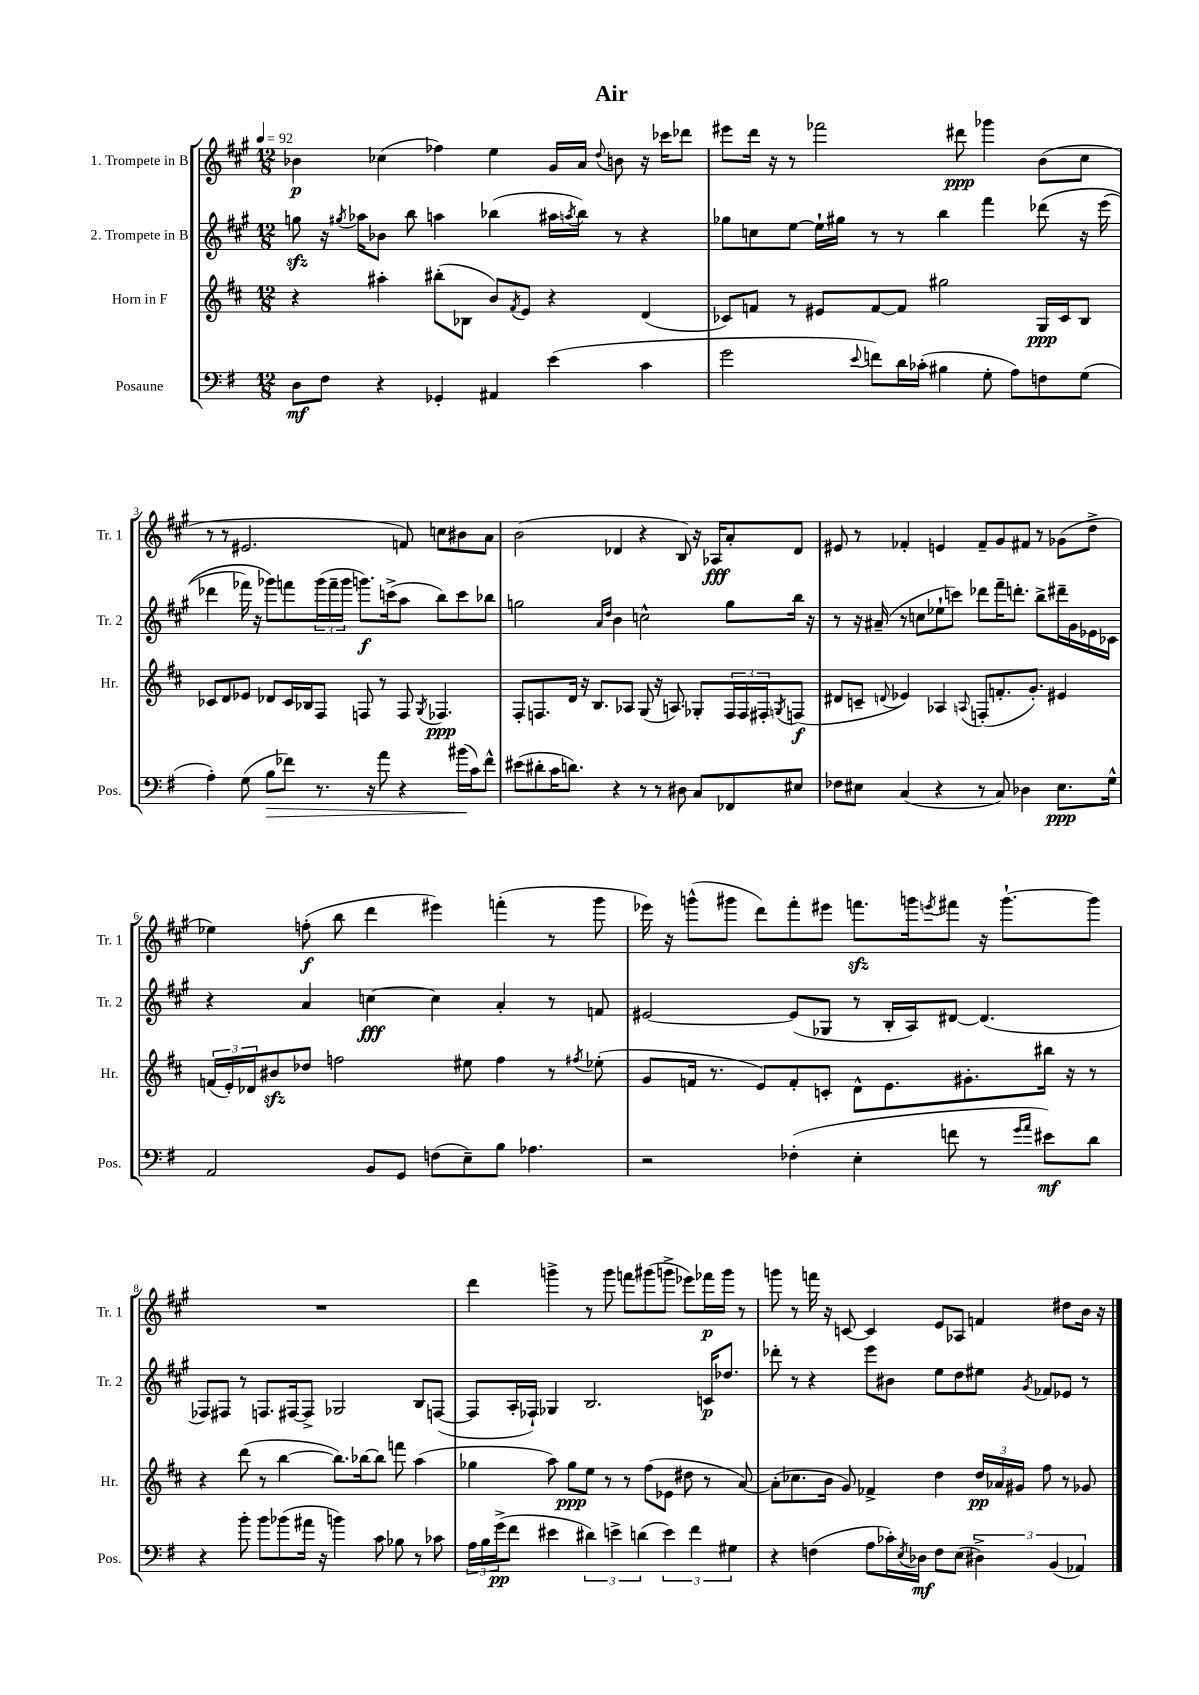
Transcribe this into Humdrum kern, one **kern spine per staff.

**kern	**dynam	**kern	**dynam	**kern	**dynam	**kern	**dynam
*part4	*part4	*part3	*part3	*part2	*part2	*part1	*part1
*staff4	*staff4	*staff3	*staff3	*staff2	*staff2	*staff1	*staff1
*I"Posaune	*	*I"Horn in F	*	*I"2. Trompete in B	*	*I"1. Trompete in B	*
*I'Pos.	*	*I'Hr.	*	*I'Tr. 2	*	*I'Tr. 1	*
*clefF4	*	*clefG2	*	*clefG2	*	*clefG2	*
*k[f#]	*	*k[f#c#]	*	*k[f#c#g#]	*	*k[f#c#g#]	*
*M12/8	*	*M12/8	*	*M12/8	*	*M12/8	*
*MM92	*	*MM92	*	*MM92	*	*MM92	*
=1	=1	=1	=1	=1	=1	=1	=1
8D\L	mf	4r	.	8ggnzz\	.	4b-X\	p
8F#\J	.	.	.	16r	.	.	.
.	.	.	.	8qgg#X/	.	.	.
.	.	.	.	16aa-X\KL	.	.	.
4r	.	4aa#X'\	.	8b-X\J	.	(4cc-X\	.
.	.	.	.	8bb\	.	.	.
4GG-X'/	.	(8bb#X'\L	.	4aan\	.	4ff-X\)	.
.	.	8B-X\J	.	.	.	.	.
4AA#X/	.	8b/L)	.	(4bb-X\	.	4ee\	.
.	.	8qf#/	.	.	.	.	.
.	.	8e/J	.	.	.	.	.
(4e\	.	4r	.	16aa#X\LL	.	16g#/LL	.
.	.	.	.	8qaan/	.	.	.
.	.	.	.	16bb-\JJ)	.	16a/JJ	.
.	.	.	.	.	.	8qqdd/	.
.	.	.	.	8r	.	8bn\	.
4c\	.	(4d/	.	4r	.	16r	.
.	.	.	.	.	.	16ccc-X\KL	.
.	.	.	.	.	.	8ddd-X\J	.
=2	=2	=2	=2	=2	=2	=2	=2
2g\	.	8c-X/L)	.	8gg-X\L	.	8eee#X\L	.
.	.	8fn/J	.	8ccn\	.	16ddd\Jk	.
.	.	.	.	.	.	16r	.
.	.	8r	.	[8ee\J	.	8r	.
.	.	8e#X/L	.	16ee`\LL]	.	2fff-X\	.
.	.	.	.	16gg#X\JJ	.	.	.
8qqe/	.	.	.	.	.	.	.
8fn\L)	.	[8f/	.	8r	.	.	.
16d\L	.	8f/J]	.	8r	.	.	.
(16c-X'\JJ	.	.	.	.	.	.	.
4B#X\	.	2gg#X\	.	4bb\	.	.	.
.	.	.	.	.	.	8ddd#X\	ppp
8G'\	.	.	.	4fff#\	.	4ggg-X\	.
8A\L)	.	.	.	.	.	.	.
8Fn\	.	16G/LL	ppp	(8ddd-X\	.	(8b\L	.
.	.	16c-/J	.	.	.	.	.
(8G\J	.	8B/J	.	16r	.	8cc#\J	.
.	.	.	.	(16eee\	.	.	.
!!LO:LB:g=z
=3	=3	=3	=3	=3	=3	=3	=3
4A'\)	.	8c-X/L	.	4ddd-X\	.	8r	.
.	.	8d/	.	.	.	8r	.
(8G\	.	8e-X/J	.	16fff-X\)	.	2.e#X/	.
.	.	.	.	16r	.	.	.
!	!LO:HP:b	!	!	!	!	!	!
8B\L	>	8d-X/L	.	8ggg-X\L)	.	.	.
8f-X\J)	.	16c-/L	.	8fffn\	.	.	.
.	.	16B-X/J	.	.	.	.	.
8.r	.	8F#/J	.	(24ggg-\L	.	.	.
.	.	.	.	24fff~\	.	.	.
.	.	.	.	24ggg-\JJ	.	.	.
.	.	8Fn/	.	8.gggn\L)	f	.	.
16r	.	.	.	.	.	.	.
8a\	.	8r	.	.	.	.	.
.	.	.	.	(16cccn^\k	.	.	.
4r	.	8F/	.	8aa\J	.	8fn/)	.
.	.	8qG/	.	.	.	.	.
.	.	4.F-X/	ppp	8bb\L)	.	8ccn\L	.
(16b#X\LL	.	.	.	8ccc\	.	8b#X\	.
16c\J)	]	.	.	.	.	.	.
8f-^^\J	.	.	.	8bb-X\J	.	8a\J	.
=4	=4	=4	=4	=4	=4	=4	=4
(8e#X\L	.	8F#'/L	.	2ggn\	.	(2b\	.
8d#X'\	.	8.Fn/	.	.	.	.	.
16c\K	.	.	.	.	.	.	.
8.dn\J)	.	16d/Jk	.	.	.	.	.
.	.	16r	.	.	.	.	.
.	.	8.B/L	.	.	.	.	.
.	.	.	.	16qqa/LL	.	.	.
.	.	.	.	16qqdd/JJ	.	.	.
4r	.	.	.	4b\	.	4d-X/	.
.	.	8A-X/J	.	.	.	.	.
8r	.	(8G/	.	2ccn^^\	.	4r	.
8r	.	16r	.	.	.	.	.
.	.	8.An/)	.	.	.	.	.
8D#X\	.	.	.	.	.	8B/)	.
8C/L	.	8G-X'/L	.	.	.	16r	.
.	.	.	.	.	.	16A-X/KL	fff
8FF-X/	.	24F/L	.	8gg\L	.	8a'/	.
.	.	24F/	.	.	.	.	.
.	.	24F#X'/J	.	.	.	.	.
.	.	8qGn/	.	.	.	.	.
8E#X/J	.	(8Fn/J	f	16bb\Jk	.	8d-/J	.
.	.	.	.	16r	.	.	.
=5	=5	=5	=5	=5	=5	=5	=5
8F-X\L	.	8d#X/L	.	8r	.	8e#X/	.
8E#X\J	.	8cn~/J	.	16r	.	8r	.
.	.	.	.	(16a#X~/	.	.	.
.	.	8qqdn/	.	.	.	.	.
(4C/	.	4e-X/)	.	8r	.	4f-X'/	.
.	.	.	.	8ccn\L	.	.	.
4r	.	4A-X/	.	8ee-X`\	.	4en/	.
.	.	.	.	8cccn\J)	.	.	.
.	.	8qqAn/	.	.	.	.	.
8r	.	(8Fn'/L	.	8ddd-X\L	.	8f-~/L	.
8C/)	.	8.fn'/	.	16fff#~\K	.	8g#/	.
.	.	.	.	8.dddn'\J	.	.	.
4D-X\	.	.	.	.	.	8f#X/J	.
.	.	8.g'/J)	.	.	.	.	.
.	.	.	.	8bb^\L	.	8r	.
8.E#\L	ppp	4e#X/	.	16ddd#X~\L	.	(8g-X\L	.
.	.	.	.	16g#\	.	.	.
.	.	.	.	16e-X\	.	8dd^\J	.
16G^^\Jk	.	.	.	16c-X\JJ	.	.	.
!!LO:LB:g=z
=6	=6	=6	=6	=6	=6	=6	=6
2AA/	.	(24fn/LL	.	4r	.	4ee-X\)	.
.	.	24e'/)	.	.	.	.	.
.	.	24d-X/J	.	.	.	.	.
.	.	8b#Xzz/	.	.	.	.	.
.	.	8dd-X/J	.	4a/	.	(8ffn'\	f
.	.	2ffn\	.	.	.	8bb\	.
8BB/L	.	.	.	[4ccn\	fff	4ddd\	.
8GG/J	.	.	.	.	.	.	.
(8Fn\L	.	.	.	4cc\]	.	4eee#X\)	.
8E~\)	.	8ee#X\	.	.	.	.	.
8B\J	.	4ff\	.	4a'/	.	(4fffn'\	.
4.A-X\	.	.	.	.	.	.	.
.	.	8r	.	8r	.	8r	.
.	.	8qff#X/	.	.	.	.	.
.	.	(8ee-X'\	.	8fn/	.	8ggg#\	.
=7	=7	=7	=7	=7	=7	=7	=7
2r	.	8g/L	.	[2e#X/	.	16eee-X\)	.
.	.	.	.	.	.	16r	.
.	.	16fn/Jk	.	.	.	(8gggn^^\L	.
.	.	8.r	.	.	.	.	.
.	.	.	.	.	.	8ggg#X\J	.
.	.	8e/L)	.	.	.	8ddd\L)	.
(4F-X'\	.	8f'/	.	(8e#/L]	.	8fff#'\	.
.	.	8cn'/J	.	8G-X/J	.	8eee#X\J	.
4E'\	.	8d^^\L	.	8r	.	8.fffnzz\L	.
.	.	8.e\	.	16B'/LL	.	.	.
.	.	.	.	16A/J)	.	16gggn\k	.
.	.	.	.	.	.	8qeeen/	.
8fn\	.	.	.	[8d#X/J	.	8fff#X\J	.
.	.	8.g#X'\	.	.	.	.	.
8r	.	.	.	(4.d#/]	.	16r	.
.	.	.	.	.	.	[8.ggg`\L	.
16qqg/LL	.	.	.	.	.	.	.
16qqa/JJ	.	.	.	.	.	.	.
8e#X\L)	mf	16bb#X\Jk	.	.	.	.	.
.	.	16r	.	.	.	.	.
8d\J	.	8r	.	.	.	8ggg\J]	.
!!LO:LB:g=z
=8	=8	=8	=8	=8	=8	=8	=8
4r	.	4r	.	8F-X/L)	.	1.r	.
.	.	.	.	8F#X/J	.	.	.
8b'\	.	(8ddd\	.	8r	.	.	.
8b\L	.	8r	.	8.Fn/L	.	.	.
(8b-X\	.	[4bb\	.	.	.	.	.
.	.	.	.	[16F#X/k	.	.	.
16a#X\Jk	.	.	.	8F#^/J]	.	.	.
16r	.	.	.	.	.	.	.
4bn\)	.	8.bb\L])	.	2G-X/	.	.	.
.	.	[16bb-X\k	.	.	.	.	.
8c\	.	8bb-\J]	.	.	.	.	.
8B-X\	.	8fffn\	.	.	.	.	.
8r	.	(4aa\	.	8B/L	.	.	.
8c-X\	.	.	.	([8Fn/J	.	.	.
=9	=9	=9	=9	=9	=9	=9	=9
24A\LL	.	4gg-X\	.	8F/L]	.	4ddd\	.
24B\	.	.	.	.	.	.	.
(24g^\J	pp	.	.	.	.	.	.
8f#\J	.	.	.	16A'/L	.	.	.
.	.	.	.	16F-X`/JJ)	.	.	.
4e#X\	.	8aa\)	.	4G-X/	.	4gggn^\	.
.	.	8gg-\L	ppp	.	.	.	.
6d#X\)	.	8ee\J	.	2.B/	.	8r	.
.	.	8r	.	.	.	8ggg\	.
6en^\	.	.	.	.	.	.	.
.	.	8r	.	.	.	8fffn\L	.
(6dn\	.	.	.	.	.	.	.
.	.	(8ff#\L	.	.	.	(8ggg#X\	.
6e\)	.	8e-X\J	.	.	.	8gggn^\J	.
.	.	8dd#X\	.	.	.	8eee-X\L)	.
6f#\	.	.	.	.	.	.	.
.	.	8r	.	16cn/KL	p	16fff-X\L	p
.	.	.	.	8.dd-X/J	.	16ggg\JJ	.
6G#X\	.	.	.	.	.	.	.
.	.	[8a/)	.	.	.	8r	.
=10	=10	=10	=10	=10	=10	=10	=10
4r	.	(8a'\L]	.	8ddd-X'\	.	8gggn\	.
.	.	8.cc-X\	.	8r	.	8r	.
(4Fn\	.	.	.	4r	.	16fffn\	.
.	.	16b\Jk	.	.	.	16r	.
.	.	8g/)	.	.	.	[8cn/	.
8A\L	.	4f-X^/	.	8eee\L	.	4c/]	.
16c-X'\L)	.	.	.	8b#X\J	.	.	.
8qE/	.	.	.	.	.	.	.
16D-X\JJ	mf	.	.	.	.	.	.
8F\L	.	4dd\	.	8ee\L	.	8e/L	.
(8E\J	.	.	.	8dd\	.	8A-X/J	.
6D#X^\)	.	24dd/LL	pp	8ee#X\J	.	4fn/	.
.	.	24a-X/	.	.	.	.	.
.	.	24g#X/JJ	.	.	.	.	.
.	.	.	.	8qg#/	.	.	.
.	.	8ff#\	.	8f-X/L	.	.	.
(6BB/	.	.	.	.	.	.	.
.	.	8r	.	8e-X/J	.	8dd#X\L	.
6AA-X/)	.	.	.	.	.	.	.
.	.	8g-X/	.	8r	.	16b\Jk	.
.	.	.	.	.	.	16r	.
==	==	==	==	==	==	==	==
*-	*-	*-	*-	*-	*-	*-	*-
